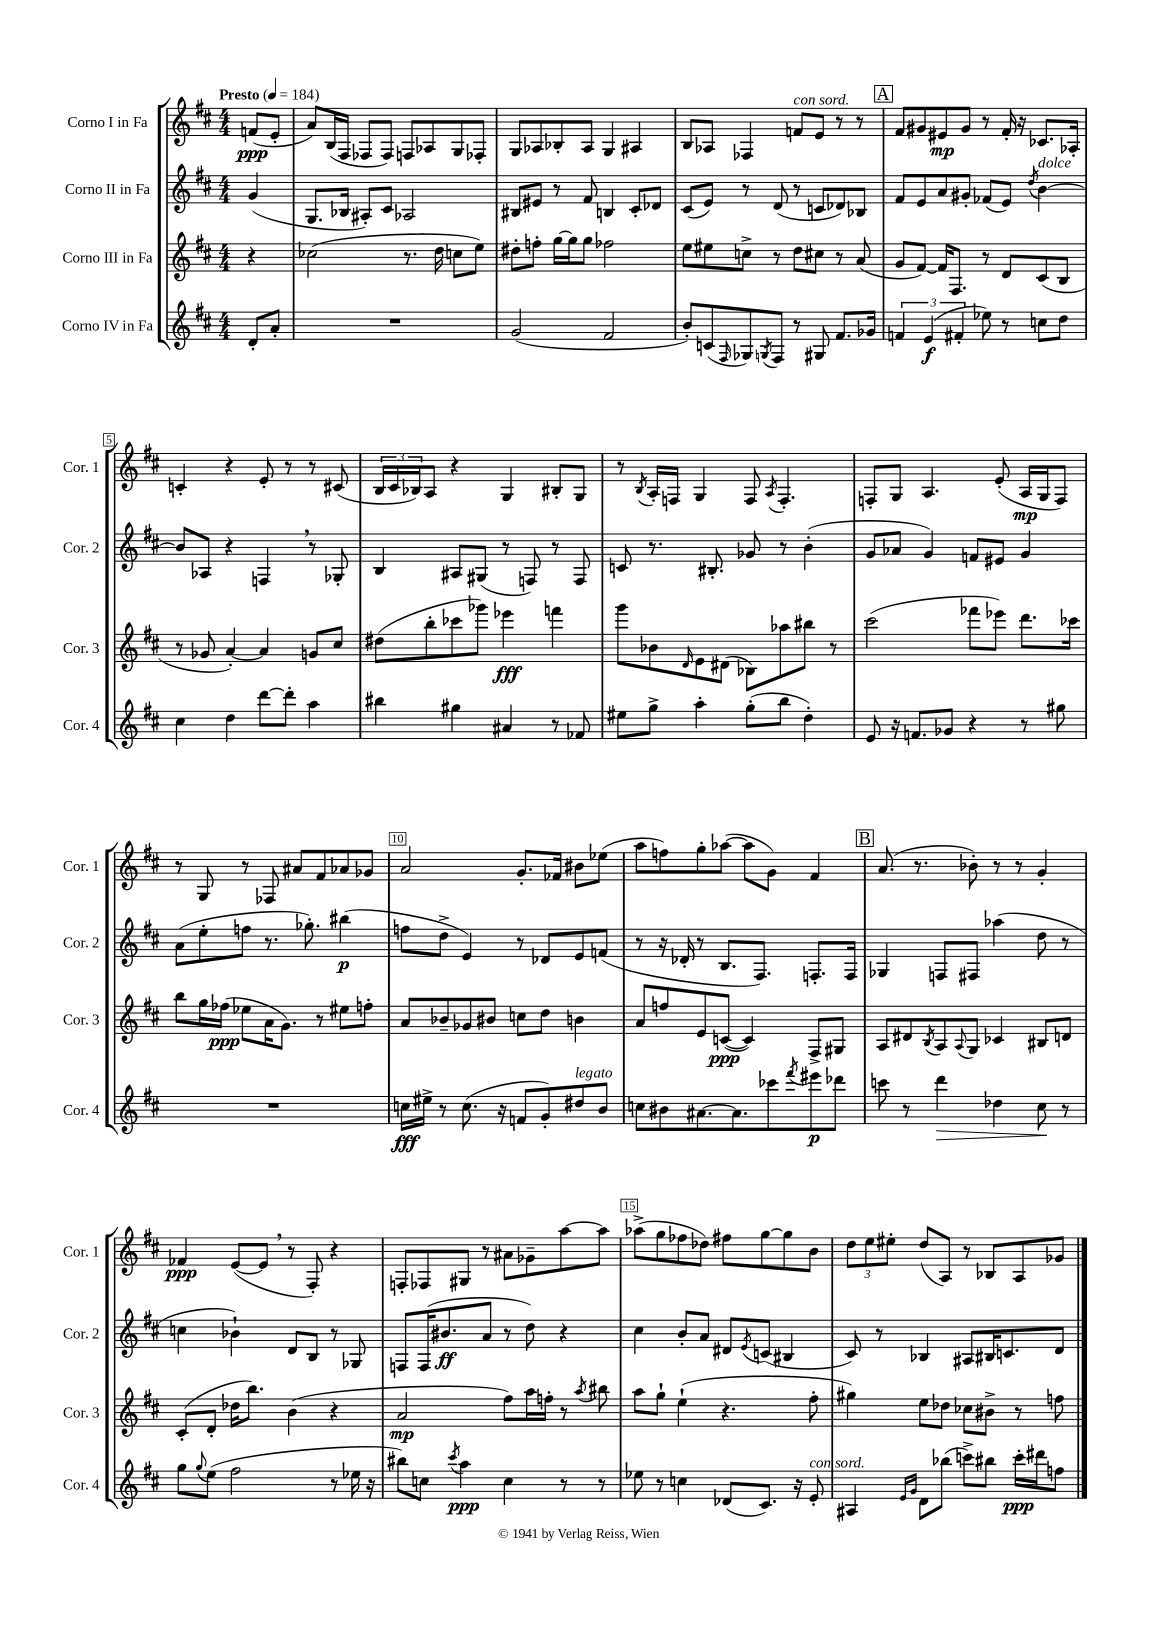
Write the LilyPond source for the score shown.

<<
\new StaffGroup <<
\new Staff = "s0" \with { instrumentName = "Corno I in Fa" shortInstrumentName = "Cor. 1" } {
    \clef treble \key d \major \numericTimeSignature \time 4/4 \partial 4 \tempo "Presto" 4 = 184
    f'8\ppp( e'8-. |
    a'8) b16( fis16 fes8 fes8) f8 aes8 g8 fes8-. |
    g8 aes8 bes8-. aes8 g4 ais4 |
    b8 aes8 fes4 f'8^\markup { \italic "con sord." } e'8 r8 r8 |
    \mark \markup { \box "A" } fis'8 gis'8 eis'8\mp gis'8 r8 fis'16-. r16 ces'8. aes16-. |
    c'4-. r4 e'8-. r8 r8 cis'8( |
    \tuplet 3/2 { b16 cis'16 bes16) } a8 r4 g4 bis8-. g8 |
    r8 \acciaccatura { b8 } a16-. f16 g4 f8 \acciaccatura { a8 } f4.-. |
    f8-. g8 a4. e'8-.( a16\mp g16 f8) |
    r8 g8 r8 fes8 ais'8 fis'8 aes'8 ges'8 |
    a'2 g'8.-. fes'16 bis'8 ees''8( |
    a''8 f''8) g''8-. aes''8~( aes''8 g'8) fis'4 |
    \mark \markup { \box "B" } a'8.( r8. bes'8-.) r8 r8 g'4-. |
    fes'4\ppp e'8~( e'8 \breathe r8 fis8-.) r4 |
    f8-. fes8 gis8 r8 ais'8 ges'8-- a''8~ a''8 |
    aes''8->( g''8 fes''8 des''8) fis''8 g''8~ g''8 b'8 |
    \tuplet 3/2 { d''8 e''8 eis''8-. } d''8( a8) r8 bes8 a8 ges'8 \bar "|." |
}
\new Staff = "s1" \with { instrumentName = "Corno II in Fa" shortInstrumentName = "Cor. 2" } {
    \clef treble \key d \major \numericTimeSignature \time 4/4 \partial 4
    g'4( |
    g8. bes16 ais8-.) cis'8 aes2 |
    bis8 eis'8 r8 fis'8 b4 cis'8-. des'8 |
    cis'8( e'8) r8 d'8( r8 c'8 des'8) bes8 |
    \mark \markup { \box "A" } fis'8 e'8 a'8 gis'8-. fes'8( e'8) \acciaccatura { d''8 } b'4~^\markup { \italic "dolce" } |
    b'8 aes8 r4 f4 \breathe r8 ges8-. |
    b4 ais8 gis8( r8 f8) r8 f8 |
    c'8 r8. bis8.-. ges'8 r8 b'4-.( |
    g'8 aes'8 g'4) f'8 eis'8 g'4 |
    a'8( e''8-. f''8 r8. ges''8.-.) bis''4\p( |
    f''8 d''8-> e'4) r8 des'8 e'8 f'8( |
    r8 r16 des'16-. r8 b8. fis8.) f8.-. f16 |
    \mark \markup { \box "B" } ges4 f8 fis8 aes''4( d''8 r8 |
    c''4 bes'4-!) d'8 b8 r8 ges8 |
    f8 f16( bis'8.\ff a'8 r8 d''8) r4 |
    cis''4 b'8-. a'8 dis'8 \acciaccatura { e'8 } c'8( bis4 |
    cis'8) r8 bes4 ais8 bis16 c'8. d'8 \bar "|." |
}
\new Staff = "s2" \with { instrumentName = "Corno III in Fa" shortInstrumentName = "Cor. 3" } {
    \clef treble \key d \major \numericTimeSignature \time 4/4 \partial 4
    r4 |
    ces''2( r8. d''16 c''8 e''8) |
    dis''8-. f''8-. g''16~ g''16 g''8 fes''2 |
    e''8 eis''8 c''8-> r8 d''8 cis''8 r8 a'8( |
    \mark \markup { \box "A" } g'8 fis'8~) fis'16 fis8. r8 d'8 cis'8( b8 |
    r8 ges'8 a'4~-.) a'4 g'8 cis''8 |
    dis''8( b''8-. ces'''8 ges'''8) ees'''4\fff f'''4 |
    g'''8 bes'8 \grace { d'16 } e'8 dis'8( bes8) aes''8 bis''8 r8 |
    cis'''2( fes'''8 ees'''8) d'''8. ces'''16 |
    b''8 g''16 fes''16\ppp( ees''8 a'16 g'8.) r8 eis''8 f''8-. |
    a'8 bes'8-- ges'8 bis'8 c''8 d''8 b'4 |
    a'8 f''8 e'8 c'8~\ppp( c'4) fis8-> gis8 |
    \mark \markup { \box "B" } a8 dis'8 \acciaccatura { b8 } a8 \appoggiatura { a8 } g8 ces'4 bis8 d'8 |
    cis'8-.( d'8-. des''16 b''8.) b'4( r4 |
    a'2\mp fis''8) a''16 f''16-. r8 \acciaccatura { a''8 } bis''8 |
    a''8 g''8-! e''4-!( r4. fis''8-. |
    gis''4) e''8 des''8 ces''8 bis'8-> r8 f''8 \bar "|." |
}
\new Staff = "s3" \with { instrumentName = "Corno IV in Fa" shortInstrumentName = "Cor. 4" } {
    \clef treble \key d \major \numericTimeSignature \time 4/4 \partial 4
    d'8-. a'8-. |
    R1 |
    g'2( fis'2 |
    b'8-.) c'8( \grace { fis16 } ges8) \acciaccatura { g8 } fis8 r8 gis8 fis'8. ges'16 |
    \mark \markup { \box "A" } \tuplet 3/2 { f'4 e'4\f( fis'4-. } ees''8) r8 c''8 d''8 |
    cis''4 d''4 d'''8~ d'''8-. a''4 |
    bis''4 gis''4 ais'4 r8 fes'8 |
    eis''8 g''8-> a''4-. g''8-.( b''8 d''4-.) |
    e'8 r16 f'8. ges'8 r4 r8 gis''8 |
    R1 |
    c''16\fff eis''16-> r8 c''8.( r16 f'8 g'8-.) dis''8^\markup { \italic "legato" } b'8 |
    c''8 bis'8 ais'8.~ ais'8. ces'''8 \acciaccatura { fis'''8 } eis'''8\p des'''8 |
    \mark \markup { \box "B" } c'''8 r8 d'''4\> des''4 cis''8\! r8 |
    g''8 \appoggiatura { g''8 } e''8( fis''2 r8 ees''16 r16 |
    bis''8) c''8 \acciaccatura { cis'''8 } a''4\ppp c''4 r8 r8 |
    ees''8 r8 c''4 des'8( cis'8.) r16 e'8-.^\markup { \italic "con sord." } |
    ais4 \grace { e'16 g'16 } d'8 bes''8( c'''8->) bis''8 c'''16-.\ppp dis'''16 f''8 \bar "|." |
}
>>
>>
\layout { \context { \Score \override BarNumber.break-visibility = ##(#f #t #t) barNumberVisibility = #(every-nth-bar-number-visible 5) \override BarNumber.stencil = #(make-stencil-boxer 0.1 0.3 ly:text-interface::print) } }
